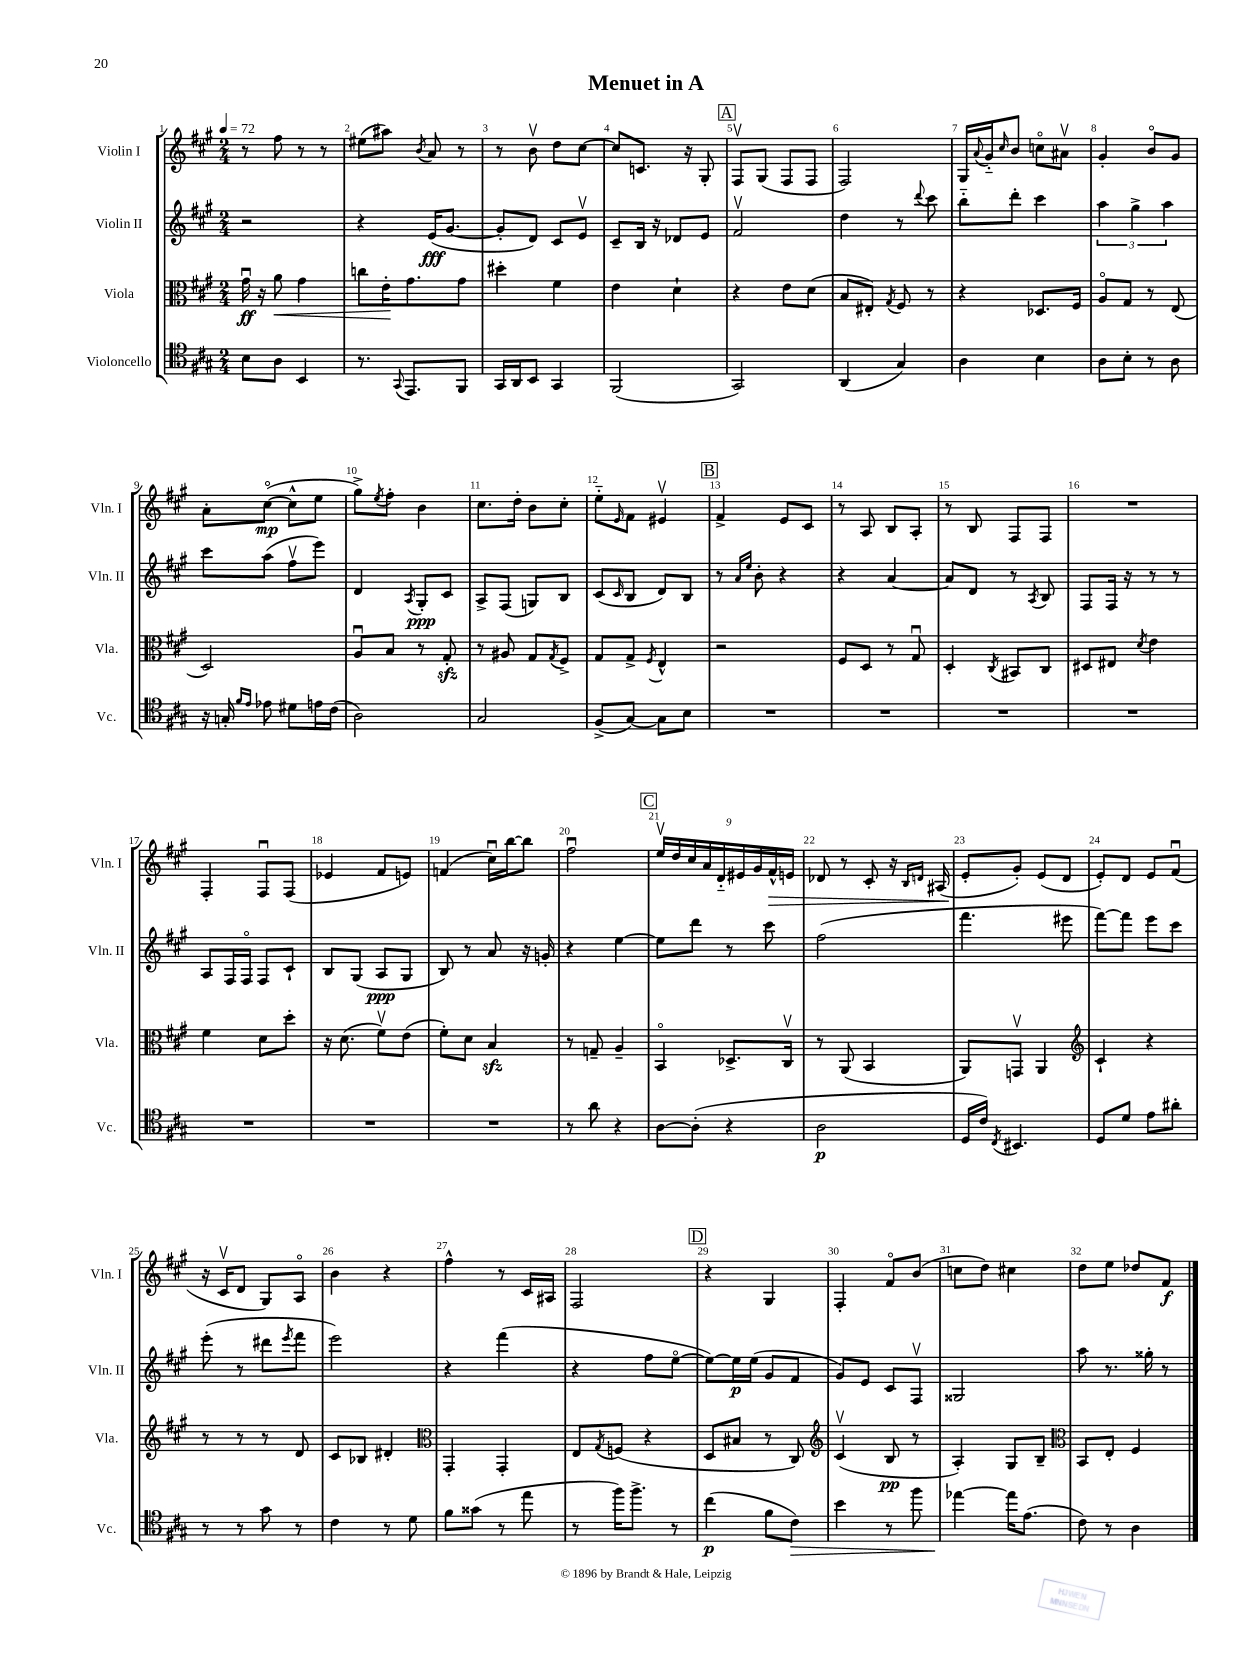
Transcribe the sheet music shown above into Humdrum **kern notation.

**kern	**kern	**kern	**kern
*staff4	*staff3	*staff2	*staff1
*clefC4	*clefC3	*clefG2	*clefG2
*k[f#c#g#]	*k[f#c#g#]	*k[f#c#g#]	*k[f#c#g#]
*M2/4	*M2/4	*M2/4	*M2/4
*MM72	*MM72	*MM72	*MM72
8B	16g#u	2r	8r
.	16r	.	.
8A	8a	.	8ff#
4BB	4g#	.	8r
.	.	.	8r
=	=	=	=
8.r	8cc	4r	(8ee#
.	16e'	.	8aa#)
8qqGG#	.	.	.
8.EE	8.g#	.	.
.	.	.	8qb
.	.	(16e	8a
.	.	[8.g#	.
8FF#	8g#	.	8r
=	=	=	=
16GG#	4dd#'	8g#']	8r
16AA	.	.	.
8BB	.	8d)	8bv
4GG#	4f#	8c#	8dd
.	.	8ev	[8cc#
=	=	=	=
(2FF#	4e	8c#~	8cc#]
.	.	16B	8.c
.	.	16r	.
.	4d`	8d-	.
.	.	.	16r
.	.	8e	8G#'
=	=	=	=
2GG#)	4r	2f#v	8F#v
.	.	.	(8G#
.	8e	.	8F#
.	(8d	.	8F#
=	=	=	=
(4AA	8B	4dd	2F#)
.	8E#')	.	.
.	8qG#	.	.
4G#)	8F#	8r	.
.	.	8qqddd	.
.	8r	8ccc#	.
=	=	=	=
4A	4r	8bb'~	16G#
.	.	.	8qqa
.	.	.	16g#'~
.	.	.	16qqcc#
.	.	8ddd'	8b
4B	8.D-	4ccc#	8cco
.	.	.	8a#v
.	16F#	.	.
=	=	=	=
8A	8Ao	6aa	4g#'
8B'	8G#	.	.
.	.	6gg#^	.
8r	8r	.	8bo
.	.	6aa	.
8A	(8E	.	8g#
=	=	=	=
16r	2D)	8ccc#	8a'
16G'	.	.	.
16qqf#	.	.	.
16qqe	.	.	.
8e-	.	(8aa	([8cc#o
8d#	.	8ff#v	8cc#^^]
16e	.	8eee)	8ee
(16c#	.	.	.
=	=	=	=
2A)	8Au	4d	8gg#^)
.	.	.	8qee
.	8B	.	8ff#'
.	.	8qA	.
.	8r	8G#'	4b
.	8G#'	8c#	.
=	=	=	=
2G#	8r	8A^	8.cc#
.	8A#	(8F#	.
.	.	.	16dd'
.	8G#	8G)	8b
.	8qG#	.	.
.	8F#^	8B	8cc#'
=	=	=	=
(8F#^	8G#	(8c#	8ee'~
.	.	16qqc#	16qqe
[8G#)	8G#^	8B	8f#
.	8qF#	.	.
8G#]	4E^^	8d)	4e#v
8B	.	8B	.
=	=	=	=
2r	2r	8r	4f#^
.	.	16qqa	.
.	.	16qqee	.
.	.	8b'	.
.	.	4r	8e
.	.	.	8c#
=	=	=	=
2r	8F#	4r	8r
.	8D	.	8A
.	8r	[4a	8B
.	8G#u	.	8A'
=	=	=	=
2r	4D'	8a]	8r
.	.	8d	8B
.	8qC#	.	.
.	8BB#	8r	8F#
.	.	8qA	.
.	8C#	8B	8F#
=	=	=	=
2r	8D#	8F#	2r
.	8E#	16F#	.
.	.	16r	.
.	8qd	.	.
.	4e	8r	.
.	.	8r	.
=	=	=	=
2r	4f#	8A	4F#'
.	.	16F#	.
.	.	16F#o	.
.	8d	8F#	8F#u
.	8dd'	8c#`	(8F#
=	=	=	=
2r	16r	8B	4e-
.	(8.d	.	.
.	.	(8G#	.
.	8f#v)	8A	8f#
.	(8e	8G#	8e)
=	=	=	=
2r	8f#')	8B)	(4f
.	8d	8r	.
.	4B	8a	16cc#u)
.	.	.	[16bb
.	.	16r	8bb]
.	.	16g'	.
=	=	=	=
8r	8r	4r	2ff#u
8a	8G~	.	.
4r	4A~	[4ee	.
=	=	=	=
[8A	4BBo	8ee]	18eev
.	.	.	18dd
.	.	.	18cc#
(8A']	.	8ddd	.
.	.	.	18a
.	.	.	18d'~
4r	8.D-^	8r	.
.	.	.	18e#
.	.	.	18g#
.	.	8ccc#	.
.	.	.	18f#^^
.	16C#v	.	.
.	.	.	18e
=	=	=	=
2A	8r	(2ff#	8d-
.	(8AA	.	8r
.	4BB	.	8c#'
.	.	.	16r
.	.	.	16qqB
.	.	.	16qqd
.	.	.	(16A#
=	=	=	=
16D	8AA)	4.fff#	8e'
16c#)	.	.	.
8qC#	.	.	.
4.BB#	8GGv	.	8g#')
.	4AA	.	(8e
.	.	8eee#	8d
=	=	=	=
*	*clefG2	*	*
8D	4c#`	[8fff#)	8e')
8d	.	8fff#]	8d
8e	4r	8eee	8e
8a#'	.	8ccc#	(8f#u
=	=	=	=
8r	8r	(8eee'	16r
.	.	.	16c#v
8r	8r	8r	8d
8g#	8r	8ddd#	8G#)
.	.	8qeee	.
8r	8d	8fff#	8Ao
=	=	=	=
4c#	8c#	2eee)	4b
.	8B-	.	.
8r	4d#'	.	4r
8d	.	.	.
=	=	=	=
*	*clefC3	*	*
8f#	4GG#'	4r	4ff#^^
(8g##	.	.	.
8r	4GG#'	(4fff#	8r
8ee	.	.	16c#
.	.	.	16A#
=	=	=	=
8r	8E	4r	2F#
.	8qG#	.	.
16ff#)	(8F	.	.
8.ff#^	.	.	.
.	4r	8ff#	.
8r	.	[8eeo	.
=	=	=	=
(4cc#	8D	8ee_)	4r
.	8B#	16ee]	.
.	.	(16ee	.
8f#	8r	8g#	4G#
8c#)	8C#)	8f#	.
=	=	=	=
*	*clefG2	*	*
4b	(4c#v	8g#)	4F#'
.	.	8e	.
8r	8B	8c#	8f#o
8ff#	8r	8F#v	(8b
=	=	=	=
[4ee-	4A')	2G##	8cc
.	.	.	8dd)
16ee-]	8G#	.	4cc#
(8.e	.	.	.
.	8B~	.	.
=	=	=	=
*	*clefC3	*	*
8c#)	8BB	8aa	8dd
8r	8E'	8.r	8ee
4A	4F#	.	8dd-
.	.	16gg##'	.
.	.	8r	8f#
==	==	==	==
*-	*-	*-	*-
